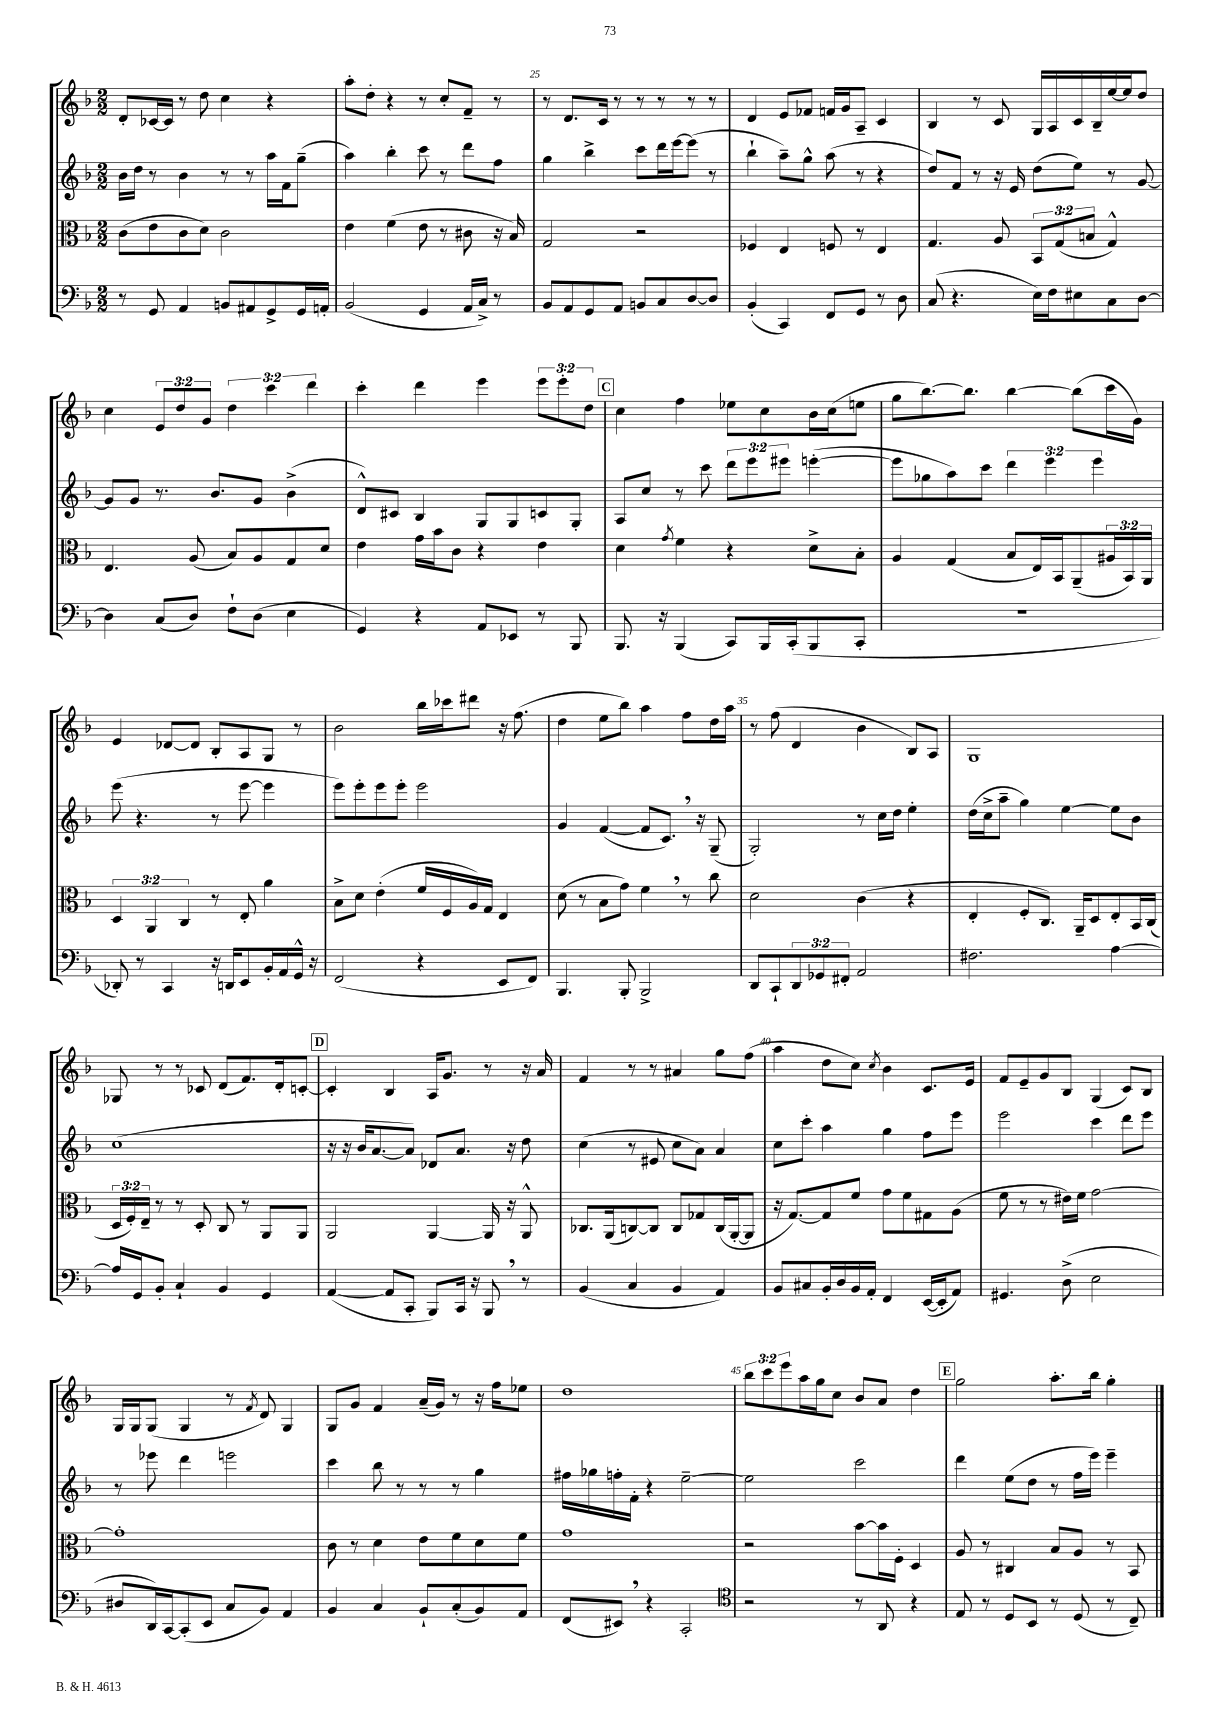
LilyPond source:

<<
\new StaffGroup <<
\new Staff = "s0" {
    \clef treble \key f \major \numericTimeSignature \time 2/2 \override Staff.TupletNumber.text = #tuplet-number::calc-fraction-text
    d'8-. ces'16~ ces'16 r8 d''8 c''4 r4 |
    a''8-. d''8-. r4 r8 c''8-. f'8-- r8 |
    r8 d'8. c'16 r8 r8 r8 r8 r8 |
    d'4 e'8 fes'8 f'16 g'16 a8-- c'4 |
    bes4 r8 c'8 g16 a16 c'16 bes16-- e''16~ e''16 d''8 |
    c''4 \tuplet 3/2 { e'8 d''8 g'8 } \tuplet 3/2 { d''4 c'''4 d'''4 } |
    c'''4-. d'''4 e'''4 \tuplet 3/2 { e'''8 e'''8-. d''8 } |
    \mark \markup { \box "C" } c''4 f''4 ees''8 c''8 bes'16 c''16( e''8 |
    g''8 bes''8.~) bes''8. bes''4~ bes''8( c'''16 g'16) |
    e'4 des'8~ des'8 bes8-. a8 g8 r8 |
    bes'2 bes''16 ces'''16 dis'''8 r16 f''8.( |
    d''4 e''8 bes''8) a''4 f''8 d''16 a''16 |
    r8 f''8( d'4 bes'4 bes8) a8 |
    g1 |
    ges8 r8 r8 ces'8 d'8( f'8.) d'16-. c'8~-. |
    \mark \markup { \box "D" } c'4-. bes4 a16 g'8. r8 r16 a'16 |
    f'4 r8 r8 ais'4 g''8 f''8( |
    a''4 d''8 c''8) \acciaccatura { c''8 } bes'4 c'8. e'16 |
    f'8 e'8-- g'8 bes8 g4( c'8) bes8 |
    g16 g16 g8( g4 r8 \acciaccatura { f'8 } d'8) g4 |
    g8 g'8 f'4 a'16--( g'16) r8 r16 f''16 ees''8 |
    d''1 |
    \tuplet 3/2 { bes''8 c'''8 e'''8 } a''16 g''16 c''8 bes'8 a'8 d''4 |
    \mark \markup { \box "E" } g''2 a''8.-. bes''16 g''4-. \bar "|." |
}
\new Staff = "s1" {
    \clef treble \key f \major \numericTimeSignature \time 2/2 \override Staff.TupletNumber.text = #tuplet-number::calc-fraction-text
    bes'16 d''16 r8 bes'4 r8 r8 a''16 f'16 g''8--( |
    a''4) bes''4-. c'''8 r8 d'''8 f''8 |
    g''4 bes''4-> c'''8 d'''16 e'''16~ e'''8( r8 |
    bes''4-! a''8--) g''8-^ a''8( r8 r4 |
    d''8) f'8 r8 r16 e'16 d''8( e''8) r8 g'8~ |
    g'8 g'8 r8. bes'8. g'8 bes'4->( |
    d'8-^) cis'8 bes4 g8 g8 c'8 g8-. |
    \mark \markup { \box "C" } a8 c''8 r8 c'''8 \tuplet 3/2 { d'''8 e'''8 eis'''8 } e'''4~-.( |
    e'''8 ges''8 a''8) c'''8 \tuplet 3/2 { d'''4 e'''4 e'''4 } |
    e'''8( r4. r8 e'''8~ e'''4 |
    e'''8) e'''8-. e'''8 e'''8-. e'''2 |
    g'4 f'4~( f'8 c'8.) \breathe r16 g8--( |
    g2-.) r8 c''16 d''16 e''4-. |
    d''16( c''16-> a''8-- g''4) e''4~ e''8 bes'8 |
    c''1( |
    \mark \markup { \box "D" } r16 r16 bes'16 a'8.~ a'8) des'8 a'8. r16 d''8 |
    c''4( r8 eis'8 c''8 a'8) a'4 |
    c''8 c'''8-. a''4 g''4 f''8 e'''8 |
    e'''2 c'''4 d'''8 e'''8 |
    r8 ees'''8 d'''4 e'''2 |
    c'''4 bes''8 r8 r8 r8 g''4 |
    fis''16 ges''16 f''16-. f'16-. r4 e''2~-- |
    e''2 c'''2 |
    \mark \markup { \box "E" } d'''4 e''8( d''8 r8 f''16 e'''16) e'''4-- \bar "|." |
}
\new Staff = "s2" {
    \clef alto \key f \major \numericTimeSignature \time 2/2 \override Staff.TupletNumber.text = #tuplet-number::calc-fraction-text
    c'8( e'8 c'8 d'8) c'2 |
    e'4 f'4( e'8 r8 cis'8 r16 bes16) |
    g2 r2 |
    fes4 e4 f8 r8 e4 |
    g4. a8 \tuplet 3/2 { bes,8 g8( b8 } g4-^) |
    e4. a8( bes8) a8 g8 d'8 |
    e'4 g'16 bes'16 c'8 r4 e'4 |
    \mark \markup { \box "C" } d'4 \acciaccatura { g'8 } f'4 r4 d'8-> bes8-. |
    a4 g4( bes8 e16) bes,16 a,8--( \tuplet 3/2 { ais16 bes,16) a,16 } |
    \tuplet 3/2 { d4 a,4 c4 } r8 e8-. a'4 |
    bes8-> d'8 e'4-.( f'16 f16 a16) g16 e4 |
    d'8( r8 bes8 g'8) f'4 \breathe r8 c''8 |
    d'2 c'4( r4 |
    e4-. f8-. c8.) a,16-- d8 e8-. bes,16 c16( |
    \tuplet 3/2 { d16 f16-.) e16-- } r8 r8 d8-. c8 r8 a,8 a,8 |
    \mark \markup { \box "D" } a,2 a,4~ a,16 r16 a,8-^ |
    ces8. a,16( c8~) c8 c8 ges8 c16( a,16~-. a,8 |
    r16 g8.~) g8 f'8 g'8 f'8 gis8 a8( |
    f'8 r8 r8 eis'16) f'16 g'2~ |
    g'1-. |
    c'8 r8 d'4 e'8 f'8 d'8 f'8 |
    g'1 |
    r2 bes'8~ bes'16 f16-. d4 |
    \mark \markup { \box "E" } a8 r8 cis4 bes8 a8 r8 bes,8 \bar "|." |
}
\new Staff = "s3" {
    \clef bass \key f \major \numericTimeSignature \time 2/2 \override Staff.TupletNumber.text = #tuplet-number::calc-fraction-text
    r8 g,8 a,4 b,8 ais,8 g,8-> g,16 a,16-. |
    bes,2( g,4 a,16 c16->) r8 |
    bes,8 a,8 g,8 a,8 b,8 c8 d8~ d8 |
    bes,4-.( c,4) f,8 g,8 r8 d8 |
    c8( r4. e16) f16 eis8 c8 d8~ |
    d4 c8( d8) f8-! d8( e4 |
    g,4) r4 a,8 ees,8 r8 bes,,8 |
    \mark \markup { \box "C" } bes,,8. r16 bes,,4( c,8) bes,,16 c,16-.( bes,,8 c,8-. |
    R1 |
    des,8-.) r8 c,4 r16 d,16 e,8 bes,16-. a,16 g,16-^ r16 |
    f,2( r4 e,8 f,8) |
    bes,,4. bes,,8-. bes,,2-> |
    d,8 c,8-! \tuplet 3/2 { d,8 ges,8 fis,8-. } a,2 |
    fis2. a4~ |
    a16 g,16 bes,8-. c4-! bes,4 g,4 |
    \mark \markup { \box "D" } a,4~( a,8 c,8-. bes,,8) c,16 r16 bes,,8 \breathe r8 |
    bes,4( c4 bes,4 a,4) |
    bes,8 cis8 bes,16-. d16 bes,16 a,16-. f,4 e,16~( e,16-. a,8) |
    gis,4. d8->( e2 |
    dis8 d,16) c,16~ c,8-.( e,8 c8 bes,8) a,4 |
    bes,4 c4 bes,8-! c8-.( bes,8) a,8 |
    f,8( eis,8) \breathe r4 c,2-. |
    \clef tenor r2 r8 a,8 r4 |
    \mark \markup { \box "E" } e8 r8 d8 bes,8 r8 d8( r8 c8--) \bar "|." |
}
>>
>>
\layout { \context { \Score currentBarNumber = #23 \override BarNumber.break-visibility = ##(#f #t #t) barNumberVisibility = #(every-nth-bar-number-visible 5) } }
